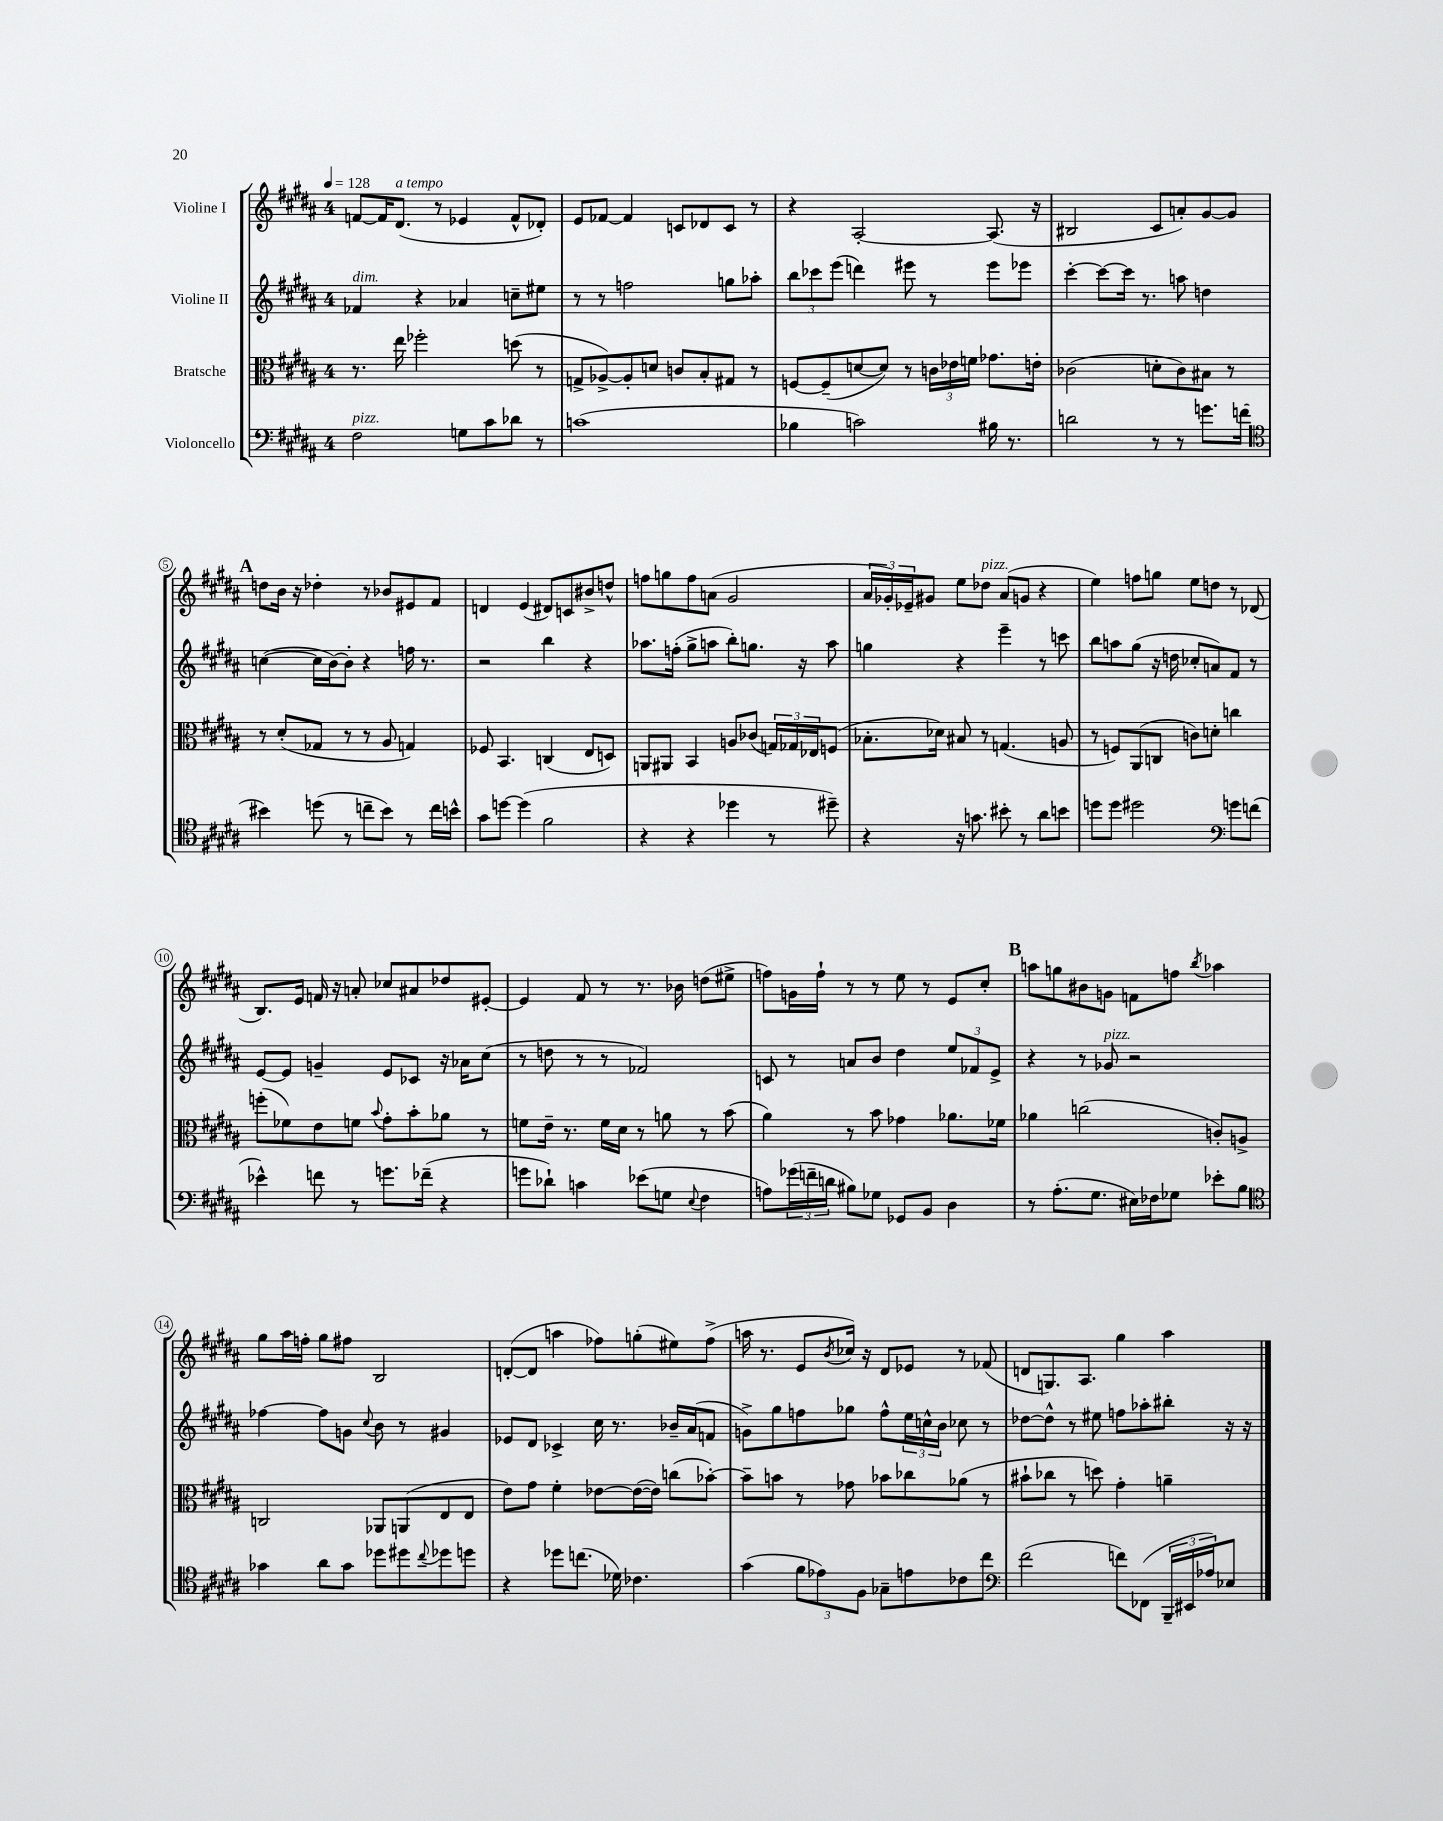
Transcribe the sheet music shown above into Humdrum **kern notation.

**kern	**kern	**kern	**kern
*part4	*part3	*part2	*part1
*staff4	*staff3	*staff2	*staff1
*I"Violoncello	*I"Bratsche	*I"Violine II	*I"Violine I
*clefF4	*clefC3	*clefG2	*clefG2
*k[f#c#g#d#a#]	*k[f#c#g#d#a#]	*k[f#c#g#d#a#]	*k[f#c#g#d#a#]
*M4/4	*M4/4	*M4/4	*M4/4
*MM128	*MM128	*MM128	*MM128
=1	=1	=1	=1
!	!	!LO:TX:a:i:t=dim.	!
!LO:TX:a:i:t=pizz.	!	!	!
2F#\	8.r	4f-X/	[8fn/L
.	.	.	16f/K]
!	!	!	!LO:TX:a:i:t=a tempo
.	16ee\	.	(8.d#/J
.	2ff-X'\	4r	.
.	.	.	8r
8Gn\L	.	4a-X/	4e-X/
8c#\	.	.	.
8d-X\J	(8ddn\	8ccn~\L	8f^^/L
8r	8r	8ee#X\J	8d-X'/J)
=2	=2	=2	=2
(1cn	8Gn^/L	8r	8e/L
.	[8A-X^/)	8r	[8f-X/J
.	8A-'/]	2ffn\	4f-/]
.	8dn/J	.	.
.	8cn/L	.	8cn/L
.	8B'/	.	8d-X/
.	8G#X/J	8ggn\L	8c/J
.	8r	8aa-X'\J	8r
=3	=3	=3	=3
4B-X\	[8Fn/L	12bb\L	4r
.	.	12ccc-X\	.
.	(8F~/]	.	.
.	.	(12eee\J	.
2cn\)	[8dn/	4dddn\)	[2A#'/
.	8d/J])	.	.
.	8r	8eee#X\	.
.	24cn\LL	8r	.
.	24e-X\	.	.
.	24fn\JJ	.	.
16B#X\	8.g-X\L	8eee#\L	(8.A#/]
8.r	.	.	.
.	.	8eee-X\J	.
.	16en'\Jk	.	16r
=4	=4	=4	=4
2dn\	(2c-X\	[4ccc#'\	2B#X/
.	.	8ccc#\L_	.
.	.	16ccc#\Jk]	.
.	.	8.r	.
8r	8dn'\L	.	8c#/L
8r	8c-\)	8aan\	8an'/)
8.gn\L	8B#X\J	4ddn\	[8g#/
.	8r	.	8g#/J]
(16fn\Jk	.	.	.
!!LO:LB:g=z
!!LO:REH:place=s1:t=A
=5	=5	=5	=5
*clefC4	*	*	*
4b#X\)	8r	([4ccn\	8ddn\L
.	(8d#'/L	.	16b\Jk
.	.	.	16r
(8ddn\	8G-X/J	16cc\LL]	4dd-X'\
.	.	[16b\J)	.
8r	8r	8b'\J]	.
8ccn~\L	8r	4r	8r
8b#\J)	8A#/	.	8b-X/L
8r	4Gn/)	16ffn\	8e#X/
.	.	8.r	.
16cc\LL	.	.	8f#/J
16bn^^\JJ	.	.	.
=6	=6	=6	=6
8g#\L	8F-X/	2r	4dn/
[8ddn\J	4.BB/	.	.
(4dd\]	.	.	(4e/
2f#\	(4Cn/	4bb\	8d#X/L)
.	.	.	8cn/
.	8E/L	4r	8b#X^/
.	8Dn/J)	.	8ddn^^/J
=7	=7	=7	=7
4r	8AAn/L	8.aa-X\L	8ffn\L
.	8AA#X/J	.	8ggn\
.	.	(16ffn'\Jk	.
4r	4BB/	8gg#^\L	8ff\
.	.	8aan\J	(8an\J
4dd-X\	8An/L	8bb'\L)	2g#/
.	(8c-X/J	8.ggn\J	.
8r	24Gn/LL)	.	.
.	24G-X/	.	.
.	.	16r	.
.	24E-X/J	.	.
8dd#X~\)	(8Fn/J	8aa\	.
=8	=8	=8	=8
4r	8.B-X'\L	4ggn\	24a#/LL
.	.	.	24g-X'/)
.	.	.	24e-X~/J
.	.	.	8g#X/J
.	16d-X\Jk)	.	.
16r	8B#X/	4r	8ee\L
8.gn\	.	.	.
!	!	!	!LO:TX:a:i:t=pizz.
.	8r	.	8dd-X\J
8b#X'\	(4.Gn/	4eee~\	(8a#/L
8r	.	.	8gn/J
8a#\L	.	8r	4r
8bn\J	8An/	8cccn\	.
=9	=9	=9	=9
8ddn\L	8r	8bb\L	4ee\)
8dd\J	8Fn/L)	8aan\	.
2dd#X\	(8AA#/	(8gg#\J	8ffn\L
.	8Cn/J	16r	8ggn\J
.	.	16ddn\	.
.	8cn\L)	8cc-X'/L	8ee\L
.	8dn'\J	8an/)	8ddn\J
*clefF4	*	*	*
8gn\L	4ccn\	8f#/J	8r
(8fn\J	.	8r	(8d-X/
!!LO:LB:g=z
=10	=10	=10	=10
4e-X^^\)	(8ffn'\L	[8e/L	8.B/L)
.	8f-X\)	8e/J]	.
.	.	.	16e/Jk
8fn\	8e\	4gn~/	16fn/
.	.	.	16r
8r	8fn\J	.	8an'/
.	8qqb/	.	.
8.gn\L	8g#'\L	8e/L	8cc-X/L
.	8b'\	8c-X/J	8a#X/
(16f-X~\Jk	.	.	.
4r	8a-X\J	16r	8dd-X/
.	.	16a-X\KL	.
.	8r	(8cc#\J	[8e#X'/J
=11	=11	=11	=11
8gn\L	8fn\L	8r	4e#/]
8d-X`\J)	16e~\Jk	8ddn\	.
.	8.r	.	.
4cn\	.	8r	8f#/
.	16f\LL	8r	8r
.	16d#\JJ	.	.
(8e-X\L	8r	2f-X/)	8.r
8Gn\J	8an\	.	.
.	.	.	16b-X\
8qqE/	.	.	.
4F#\	8r	.	(8ddn\L
.	(8b\	.	8ee#X^\J
=12	=12	=12	=12
8An\L)	4a#\)	8cn/	8ffn\L)
(24g-X\L	.	8r	16gn\L
24fn~\	.	.	.
.	.	.	16ff`\JJ
24dn\JJ	.	.	.
8B#X\L)	8r	8an/L	8r
8G-X\J	8b\	8b/J	8r
8GG-X/L	4g-X\	4dd#\	8ee\
8BB/J	.	.	8r
4D#\	8.a-X\L	12ee/L	8e/L
.	.	12f-X/	.
.	.	.	8cc#'/J
.	.	12e^/J	.
.	16f-X\Jk	.	.
!!LO:REH:place=s1:t=B
=13	=13	=13	=13
8r	4a-X\	4r	8aan\L
(8.A#'\L	.	.	8ggn\
.	(2ccn\	8r	8b#X\
8.G#\J	.	.	.
!	!	!LO:TX:a:i:t=pizz.	!
.	.	8g-X/	8gn\J
16E#X\LL)	.	2r	8fn\L
16F-X\J	.	.	.
8G-X\J	.	.	8ffn\J
.	.	.	8qbb/
8e-X'\L	8cn'/L)	.	4aa-X\
8B\J	8An^/J	.	.
!!LO:LB:g=z
=14	=14	=14	=14
*clefC4	*	*	*
4g-X\	2Cn/	[4ff-X\	8gg#\L
.	.	.	16aa#\L
.	.	.	16ffn'\JJ
8a#\L	.	8ff-\L]	8gg#\L
8g-\J	.	8gn\J	8ff#X\J
.	.	8qqcc#/	.
8dd-X\L	8AA-X/L	8b\	2B/
8dd#X\	(8AAn/	8r	.
8qqcc#/	.	.	.
8dd-X\	8E/	4g#X/	.
8ddn\J	8E/J	.	.
=15	=15	=15	=15
4r	8e\L)	8e-X/L	([8dn'/L
.	8g#\J	8d#/J	8d/J]
8dd-X\L	4f#'\	4c-X^/	4aan\
(8.ccn\J	.	.	.
.	[8e-X\L	16cc#\	8ff-X\L)
16d-X\)	.	8.r	.
4.c-X\	(16e-\L_	.	(8ggn'\
.	16e-\JJ])	.	.
.	(8ccn\L	16b-X~/LL	8ee#X\)
.	.	(16a#/J	.
.	[8b-X'\J)	8fn/J	(8ff-^\J
=16	=16	=16	=16
(4g#\	8b-~\L]	8gn^\L)	16aan\
.	.	.	8.r
.	8bn\J	8gg#\	.
12f#\L	8r	8ffn\	8e/L
12e-X\)	.	.	.
.	.	.	8qb/
.	8g-X\	8gg-X\J	16cc-X/Jk)
12F#\J	.	.	.
.	.	.	16r
8G-X~\L	8b-X\L	8ff^^\L	8d#/L
8en\	8cc-X\	24ee\L	8e-X/J
.	.	24ccn^^\	.
.	.	24b\JJ	.
8c-X\	(8a-X\J	8cc-X\	8r
8cc#\J	8r	8r	(8f-X/
=17	=17	=17	=17
*clefF4	*	*	*
(2f#\	8b#X`\L	[8dd-X\L	8dn/L
.	8cc-X\J	8dd-^^\J]	8.Gn/)
.	8r	8r	.
.	.	.	8.A#/J
.	8ddn\)	8ee#X\	.
8fn\L)	4g#'\	8ffn\L	4gg#\
(8FF-X\J	.	8aa-X'\	.
24BBB~/LL	4an~\	8bb#X'\J	4aa#\
24EE#X/	.	.	.
24A-X/J)	.	.	.
8E-X/J	.	16r	.
.	.	16r	.
==	==	==	==
*-	*-	*-	*-
